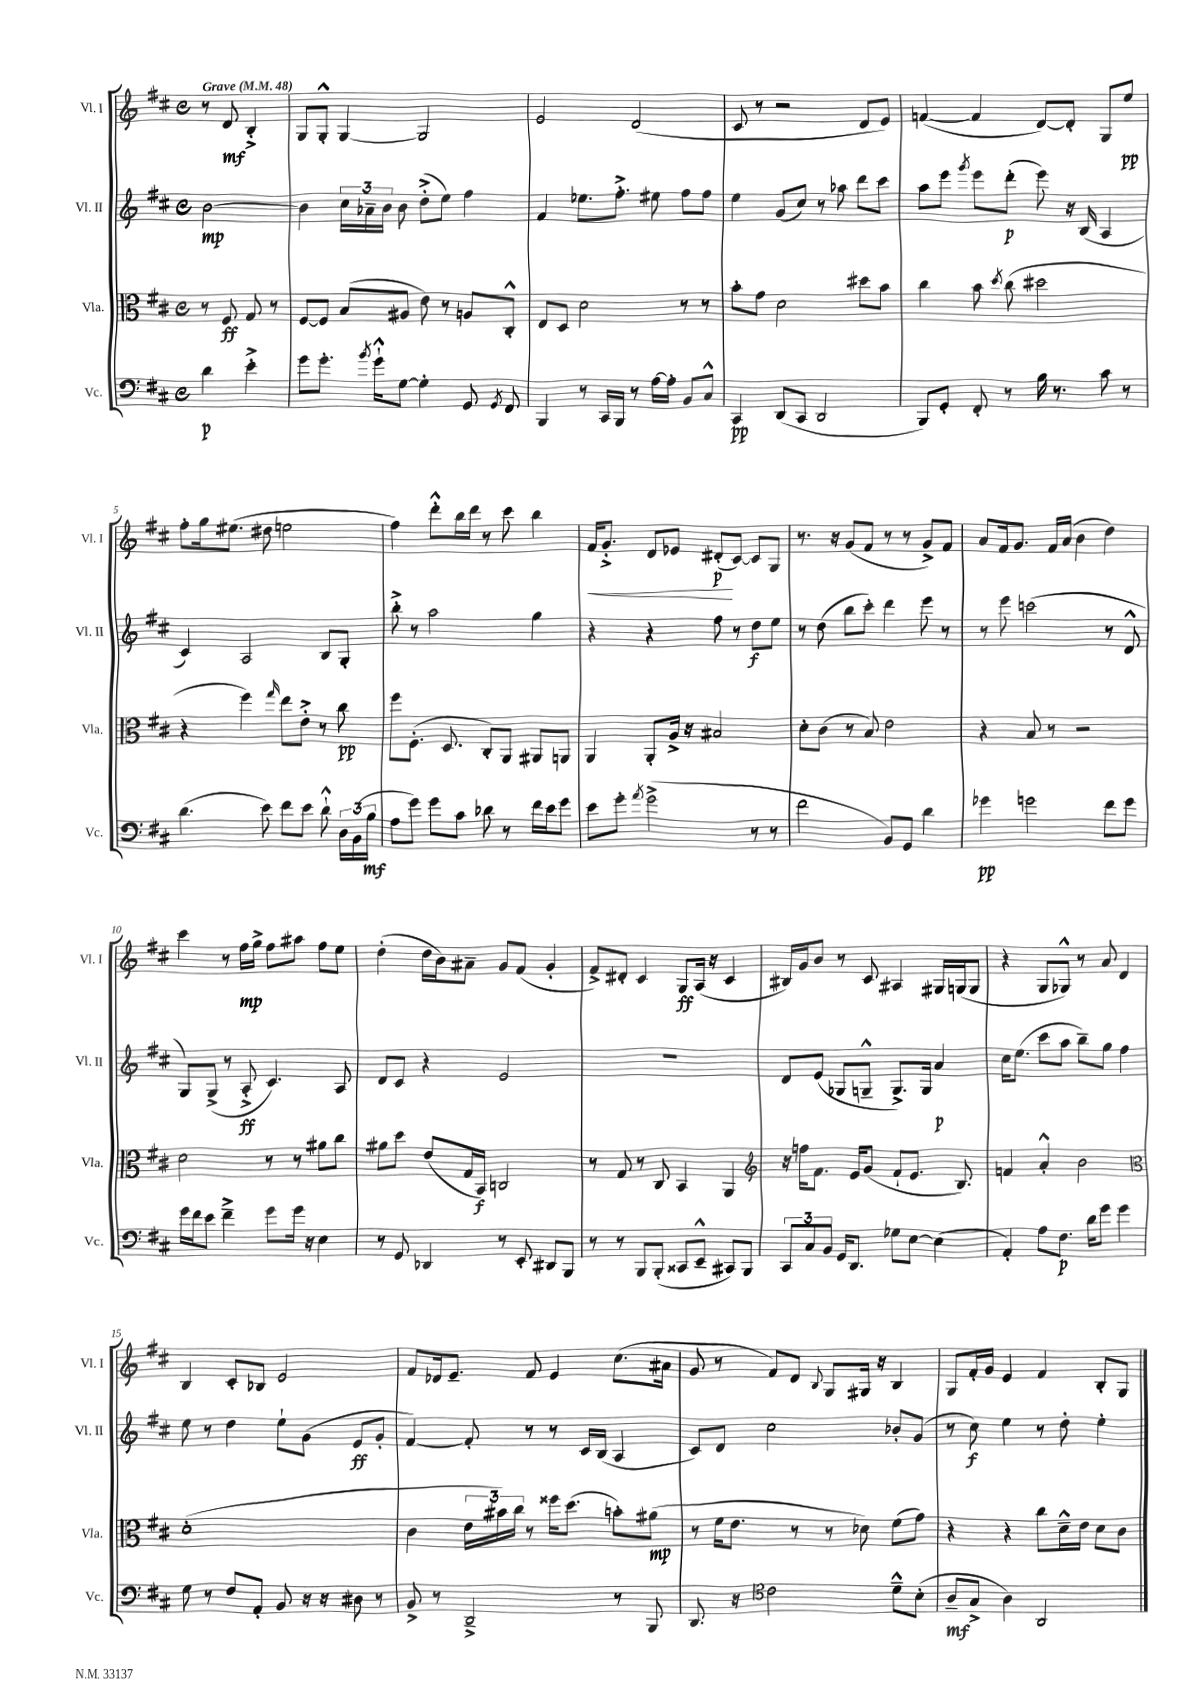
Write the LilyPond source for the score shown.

<<
\new StaffGroup <<
\new Staff = "s0" \with { instrumentName = "Vl. I" shortInstrumentName = "Vl. I" } {
    \clef treble \key d \major \defaultTimeSignature \time 4/4 \partial 2 \tempo "Grave" 4 = 48
    \autoBeamOff r8 d'8\mf b4-.-> |
    g8[ g8]-.-^ g4~ g2 |
    e'2 d'2( |
    cis'8 r8 r2 d'8[ e'8]) |
    f'4~( f'4 d'8[~) d'8]-. g8[ e''8]\pp |
    fis''8[-. g''16 eis''8.]( dis''8 e''2 |
    fis''4) d'''8[-.-^ b''16 d'''16] r8 cis'''8 b''4 |
    fis'16[\< g'8.]-.-> d'8[ ees'8] dis'8[-.\p\!( cis'8]~) cis'8[ g8] |
    r8. r16 g'8[( fis'8] r8 r8 g'8[->) fis'8] |
    a'8[ fis'16 g'8.] fis'16[ a'16]( b'4 d''4) |
    cis'''4 r8 fis''16[\mp g''16]-> fis''8[ ais''8] fis''8[ e''8] |
    d''4-.( d''16[ b'16) ais'8]-- g'8[ fis'8]( g'4-. |
    fis'8[->) dis'8]-. cis'4 g8[\ff a16]( r16 cis'4 |
    bis16[) g'16 b'8] r8 cis'8 ais4 gis16[ g16( g8] |
    r4 g8[ ges8]-^) r8 a'8 d'4 |
    b4 cis'8[-. bes8] e'2 |
    fis'8[ des'16 e'8.]-- fis'8 e'4 cis''8.[( ais'16] |
    g'8 r8 fis'8[) d'8] \appoggiatura { b8 } g8[ gis16] r16 b4 |
    g8[ fis'16-. g'16] e'4 fis'4 b8[-. g8] \bar "|." |
}
\new Staff = "s1" \with { instrumentName = "Vl. II" shortInstrumentName = "Vl. II" } {
    \clef treble \key d \major \defaultTimeSignature \time 4/4 \partial 2
    \autoBeamOff b'2~\mp |
    b'4 \tuplet 3/2 { cis''16[ aes'16-- b'16] } b'8 d''8[-.->( e''8]) fis''4 |
    fis'4 ees''8.[ fis''8.]-.-> eis''8 fis''8[ fis''8] |
    e''4 g'8[( cis''8]) r8 aes''8 d'''8[ cis'''8] |
    a''8[ e'''8] \acciaccatura { g'''8 } e'''8[ d'''8]-.\p( e'''8) r16 b16( a4 |
    cis'4) a2 b8[ g8]-. |
    b''8-.-> r8 a''2 g''4 |
    r4 r4 fis''8 r8 d''8[\f e''8] |
    r8 d''8( b''8[ cis'''8]-.) d'''4 e'''8 r8 |
    r8 e'''8 c'''2( r8 d'8-^ |
    g8[) g8]->( r8 a8-.->\ff cis'4.) a8 |
    d'8[ cis'8] r4 e'2 |
    R1 |
    d'8[ e'8]( ges8[ g8]---^ g8.[->) g16] a'4\p |
    cis''16[ e''8.]( cis'''8[ a''8] b''8[--) g''8] fis''4 |
    e''8 r8 d''4 e''8[-! g'8]( e'8[\ff g'8]-. |
    fis'4~) fis'8-. r8 r8 cis'16[ b16]( a4 |
    cis'8[) d'8] cis''2 bes'8[-. g'8]( |
    r8 cis''8\f) e''4 r8 d''8-. e''4-. \bar "|." |
}
\new Staff = "s2" \with { instrumentName = "Vla." shortInstrumentName = "Vla." } {
    \clef alto \key d \major \defaultTimeSignature \time 4/4 \partial 2
    \autoBeamOff r8 fis8\ff g8 r8 |
    fis8[~ fis8] b8[( ais8] e'8) r8 a8[ cis8]-.-^ |
    e8[ d8] d'2 r8 r8 |
    b'8[-. g'8] d'2 dis''8[ b'8] |
    cis''4 b'8 \acciaccatura { d''8 } cis''8( dis''2 |
    r4 fis''4) \grace { g''16 } e''8[ e'8]-.-> r8 cis''8\pp |
    fis''8[ fis8.]-.( d8. cis8[-.) a,8] ais,8[ a,8] |
    a,4 a,8[-. a16]-> r16 bis2 |
    d'8[-. cis'8]( r8 b8) e'2 |
    r4 b8 r8 r2 |
    d'2 r8 r8 ais'8[ cis''8] |
    ais'8[ d''8] e'8[( g16 b,16]\f) c2 |
    r8 g8 r8 cis8 b,4 a,4 |
    \clef treble r16 f''16[ fis'8.] e'16[ g'8]( fis'8[-! e'8.] b8.) |
    f'4 a'4-.-^ b'2 |
    \clef alto d'1-.( |
    cis'4 \tuplet 3/2 { e'16[ bis'16) cis''16] } r8 fisis''16[ d''8.]( b'8[-.) ais'8]\mp( |
    r8 fis'16[ e'8.] r8 r8 des'8) fis'8[( g'8]) |
    r4 r4 cis''8[ d'16---^ e'16] d'8[ cis'8] \bar "|." |
}
\new Staff = "s3" \with { instrumentName = "Vc." shortInstrumentName = "Vc." } {
    \clef bass \key d \major \defaultTimeSignature \time 4/4 \partial 2
    \autoBeamOff d'4\p e'4-.-> |
    g'8[ g'8.]-. \acciaccatura { b'8 } g'16[-!-^ g8]~ g4-. g,8 \acciaccatura { g,8 } fis,8 |
    b,,4 r8 cis,16[ b,,16] r8 a16[~ a16]-. b,8[ cis8]-^ |
    cis,4\pp d,8[( cis,8] d,2 |
    b,,8[) g,8]-. fis,8-. r8 b16 r8. cis'8 r8 |
    d'4.( e'8) fis'8[ e'8] d'8-!-^ \tuplet 3/2 { d16[ b,16( b16]\mf } |
    a8[ g'8]) g'8[ cis'8] des'8 r8 fis'16[ e'16 g'8] |
    e'8[ g'8]-. \acciaccatura { a'8 } g'2->( r8 r8 |
    fis'2 b,8[) g,8] d'4 |
    ges'4\pp g'2 fis'8[ g'8] |
    g'16[ fis'16 e'8] fis'4---> g'8[ g'16] r16 e4 |
    r8 g,8 des,4 r8 e,8-. dis,8[ b,,8] |
    r8 r8 b,,8[ b,,8]-.( cisis,8[ e,8]---^ cis,8[) b,,8] |
    \tuplet 3/2 { cis,8[ cis8 b,8] } g,16[ d,8.] ges8[ e8]~ e4( |
    a,4-.) a8[ fis8.]\p d'16[ g'8] g'4 |
    g8 r8 fis8[ a,8]-. b,8 r16 r16 dis8 r8 |
    b,8-> r8 d,2---> r8 b,,8 |
    d,8. r16 \clef tenor cis'2 d'8[---^ b8]-.( |
    a8[--\mf g8]-> a4) a,2 \bar "|." |
}
>>
>>
